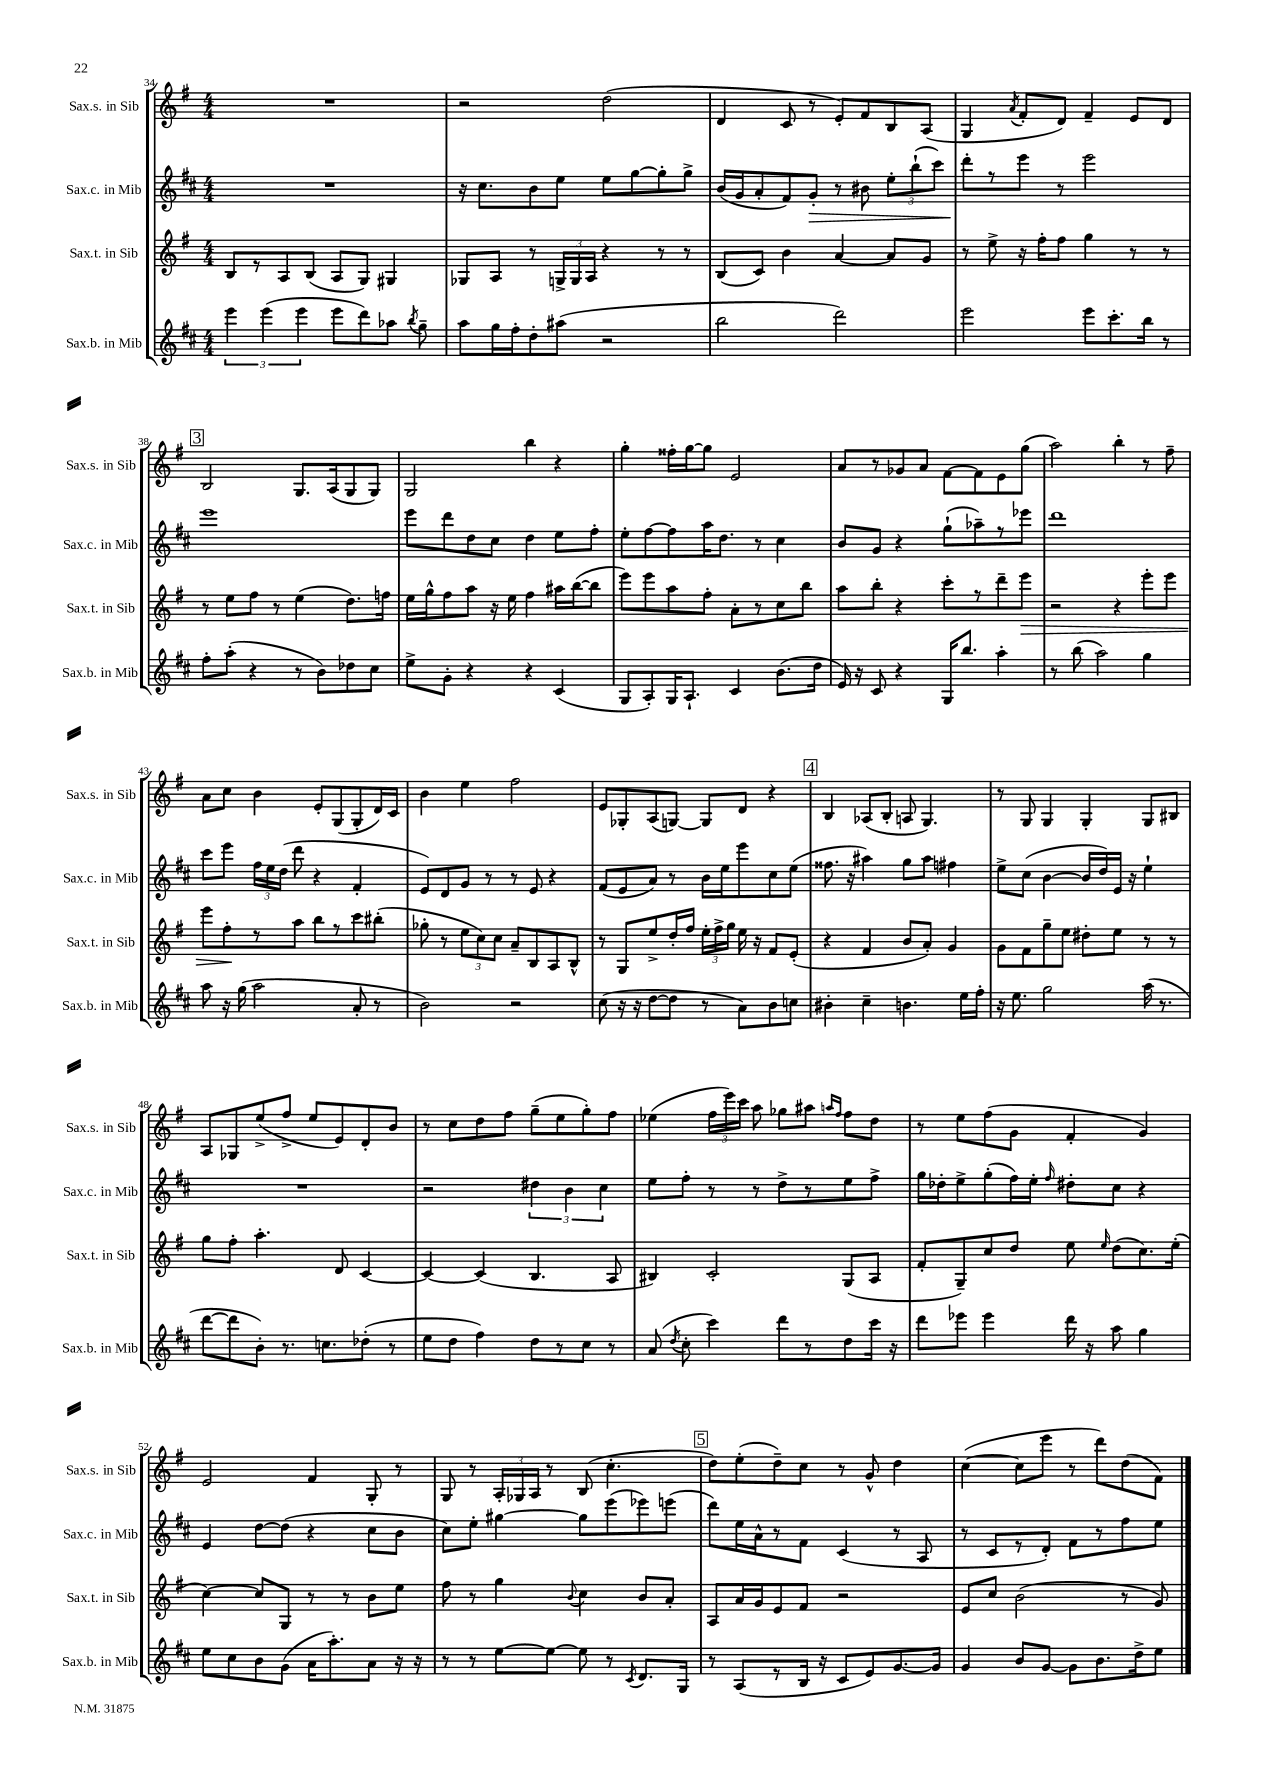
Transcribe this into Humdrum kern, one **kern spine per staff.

**kern	**kern	**dynam	**kern	**dynam	**kern
*part4	*part3	*part3	*part2	*part2	*part1
*staff4	*staff3	*staff3	*staff2	*staff2	*staff1
*I"Sax.b. in Mib	*I"Sax.t. in Sib	*	*I"Sax.c. in Mib	*	*I"Sax.s. in Sib
*I'Sax.b. in Mib	*I'Sax.t. in Sib	*	*I'Sax.c. in Mib	*	*I'Sax.s. in Sib
*clefG2	*clefG2	*	*clefG2	*	*clefG2
*k[f#c#]	*k[f#]	*	*k[f#c#]	*	*k[f#]
*M4/4	*M4/4	*	*M4/4	*	*M4/4
=34	=34	=34	=34	=34	=34
6eee\	8B/L	.	1r	.	1r
.	8r	.	.	.	.
(6eee\	.	.	.	.	.
.	8A/	.	.	.	.
6eee\	.	.	.	.	.
.	(8B/J	.	.	.	.
8eee\L	8A/L	.	.	.	.
8ddd\)	8G/J)	.	.	.	.
8aa-X\J	4G#X/	.	.	.	.
8qbb/	.	.	.	.	.
8gg~\	.	.	.	.	.
=35	=35	=35	=35	=35	=35
8aa\L	8G-X/L	.	16r	.	2r
.	.	.	8.cc#\L	.	.
16gg\L	8A/J	.	.	.	.
16ff#'\J	.	.	.	.	.
8dd'\	8r	.	8b\	.	.
(8aa#X\J	24Gn^/LL	.	8ee\J	.	.
.	24G/	.	.	.	.
.	24A/JJ	.	.	.	.
2r	4r	.	8ee\L	.	(2dd\
.	.	.	[8gg\	.	.
.	8r	.	8gg'\]	.	.
.	8r	.	8gg^\J	.	.
=36	=36	=36	=36	=36	=36
2bb\	(8B/L	.	(16b/LL	.	4d/
.	.	.	16g/J	.	.
.	8c/J)	.	8a'/	.	.
.	4b\	.	8f#/)	.	8c/
!	!	!	!	!LO:HP:b	!
.	.	.	8g'/J	>	8r
2ddd\)	[4a/	.	8r	.	8e'/L)
.	.	.	8b#X\	.	8f#/
.	8a/L]	.	12ee'\L	.	8B/
.	.	.	(12bb`\	.	.
.	8g/J	.	.	.	(8A/J
.	.	.	12ccc#\J)	.	.
=37	=37	=37	=37	=37	=37
2eee\	8r	.	8ddd'\L	.	4G/
.	8ee^\	.	8r	]	.
.	.	.	.	.	8qa/
.	16r	.	8eee\J	.	8f#'/L
.	16ff#'\KL	.	.	.	.
.	8ff#\J	.	8r	.	8d/J)
8eee\L	4gg\	.	2eee\	.	4f#~/
8.ccc#'\	.	.	.	.	.
.	8r	.	.	.	8e/L
16bb\Jk	.	.	.	.	.
8r	8r	.	.	.	8d/J
!!LO:LB:g=z
!!LO:REH:place=s1:t=3
=38	=38	=38	=38	=38	=38
8ff#'\L	8r	.	1eee	.	2B/
(8aa'\J	8ee\L	.	.	.	.
4r	8ff#\J	.	.	.	.
.	8r	.	.	.	.
8r	(4ee\	.	.	.	8.G/L
8b\L)	.	.	.	.	.
.	.	.	.	.	(16A/k
8dd-X\	8.dd\L)	.	.	.	8G/
8cc#\J	.	.	.	.	8G/J)
.	16ffn\Jk	.	.	.	.
=39	=39	=39	=39	=39	=39
8ee^\L	16ee\LL	.	8eee\L	.	2G/
.	16gg^^\J	.	.	.	.
8g'\J	8ff#\	.	8ddd\	.	.
4r	8aa\J	.	8dd\	.	.
.	16r	.	8cc#\J	.	.
.	16ee\	.	.	.	.
4r	4ff#\	.	4dd\	.	4bb\
(4c#/	16aa#X\LL	.	8ee\L	.	4r
.	([16bb\J	.	.	.	.
.	8bb\J]	.	8ff#'\J	.	.
=40	=40	=40	=40	=40	=40
8G/L	8eee\L)	.	8ee'\L	.	4gg'\
8A'/)	8eee\	.	[8ff#\	.	.
16G/K	8aa\	.	8ff#\]	.	16ff##X'\LL
8.A`/J	.	.	.	.	[16gg\J
.	8ff#'\J	.	16aa\K	.	8gg\J]
.	.	.	8.dd\J	.	.
4c#/	8a'\L	.	.	.	2e/
.	8r	.	8r	.	.
(8.b\L	8cc\	.	4cc#\	.	.
.	8bb\J	.	.	.	.
16dd\Jk	.	.	.	.	.
=41	=41	=41	=41	=41	=41
16e/)	8aa\L	.	8b/L	.	8a/L
16r	.	.	.	.	.
8c#/	8bb'\J	.	8g/J	.	8r
4r	4r	.	4r	.	8g-X/
.	.	.	.	.	8a/J
16G/KL	8ccc'\L	.	(8gg`\L	.	[8f#\L
8.bb/J	.	.	.	.	.
.	8r	.	8aa-X~\)	.	8f#\]
4aa'\	8ddd~\	.	8r	.	8e\
!	!	!LO:HP:b	!	!	!
.	8eee\J	>	8eee-X\J	.	(8gg\J
=42	=42	=42	=42	=42	=42
8r	2r	.	1ddd	.	2aa\)
(8bb\	.	.	.	.	.
2aa\)	.	.	.	.	.
.	4r	.	.	.	4bb'\
4gg\	8eee'\L	.	.	.	8r
.	8eee\J	.	.	.	8ff#~\
!!LO:LB:g=z
=43	=43	=43	=43	=43	=43
8aa\	8eee\L	.	8ccc#\L	.	8a\L
16r	8ff#'\	.	8eee\J	.	8cc\J
(16gg\	.	.	.	.	.
2aa\	8r	]	24ff#\LL	.	4b\
.	.	.	24ee\	.	.
.	.	.	(24dd\JJ	.	.
.	8aa\J	.	8ddd\	.	.
.	8bb\L	.	4r	.	8e'/L
.	8r	.	.	.	(8G/
8a'/	8ccc\	.	4f#'/	.	8G'/
8r	(8bb#X'\J	.	.	.	16d/L)
.	.	.	.	.	16c/JJ
=44	=44	=44	=44	=44	=44
2b\)	8gg-X'\	.	8e/L)	.	4b\
.	8r	.	8d/	.	.
.	12ee\L	.	8g/J	.	4ee\
.	12cc\)	.	.	.	.
.	.	.	8r	.	.
.	12cc\J	.	.	.	.
2r	8a~/L	.	8r	.	2ff#\
.	8B/	.	8e/	.	.
.	8A/	.	4r	.	.
.	8B^^/J	.	.	.	.
=45	=45	=45	=45	=45	=45
(8cc#\	8r	.	(8f#/L	.	8e/L
16r	8G/L	.	8e/	.	8G-X'/
16r	.	.	.	.	.
[8dd\L	8ee^/	.	8a/J)	.	(8A/
8dd\J]	16dd'/L	.	8r	.	[8Gn/J)
.	16ff#/JJ	.	.	.	.
8r	24ee'\LL	.	16b\LL	.	8G/L]
.	24ff#^\	.	.	.	.
.	.	.	16ee\J	.	.
.	24gg\JJ	.	.	.	.
8a\L)	16ee\	.	8eee\	.	8d/J
.	16r	.	.	.	.
8b\	8f#/L	.	8cc#\	.	4r
8ccn\J	(8e'/J	.	(8ee\J	.	.
!!LO:REH:place=s1:t=4
=46	=46	=46	=46	=46	=46
4b#X'\	4r	.	8.ff##X\	.	4B/
.	.	.	16r	.	.
4cc#~\	4f#/	.	4aa#X\)	.	(8A-X/L
.	.	.	.	.	8B'/J
4.bn\	8b/L	.	8gg\L	.	8An/
.	8a'/J)	.	8aa#\J	.	4.G/)
.	4g/	.	4ff#X\	.	.
16ee\LL	.	.	.	.	.
16ff#'\JJ	.	.	.	.	.
=47	=47	=47	=47	=47	=47
16r	8g\L	.	8ee^\L	.	8r
8.ee\	.	.	.	.	.
.	8f#\	.	(8cc#\J	.	8G/
2gg\	8gg~\	.	[4b\	.	4G/
.	8ee\J	.	.	.	.
.	8dd#X'\L	.	16b/LL]	.	4G'/
.	.	.	16dd/)	.	.
.	8ee\J	.	16e/JJ	.	.
.	.	.	16r	.	.
(16aa\	8r	.	4ee`\	.	8G/L
8.r	.	.	.	.	.
.	8r	.	.	.	8B#X/J
!!LO:LB:g=z
=48	=48	=48	=48	=48	=48
[8ddd\L	8gg\L	.	1r	.	8A/L
8ddd\]	8ff#'\J	.	.	.	8G-X/
8b'\J)	4.aa'\	.	.	.	(8ee^/
8.r	.	.	.	.	8ff#^/J
.	.	.	.	.	8ee/L
8.ccn\L	.	.	.	.	.
.	8d/	.	.	.	8e/)
(8dd-X'\J	[4c/	.	.	.	8d'/
8r	.	.	.	.	8b/J
=49	=49	=49	=49	=49	=49
8ee\L	4c/_	.	2r	.	8r
8dd\J	.	.	.	.	8cc\L
4ff#\)	(4c/]	.	.	.	8dd\
.	.	.	.	.	8ff#\J
8dd\L	4.B/	.	6dd#X\	.	(8gg~\L
8r	.	.	.	.	8ee\
.	.	.	6b\	.	.
8cc#\J	.	.	.	.	8gg'\)
.	.	.	6cc#\	.	.
8r	8A/	.	.	.	8ff#\J
=50	=50	=50	=50	=50	=50
(8a/	4B#X/)	.	8ee\L	.	(4ee-X\
8qdd/	.	.	.	.	.
8cc#'\	.	.	8ff#'\J	.	.
4ccc#\)	2c'/	.	8r	.	24ff#\LL
.	.	.	.	.	24eee\)
.	.	.	.	.	24ccc\JJ
.	.	.	8r	.	8aa\
8ddd\L	.	.	8dd^\L	.	8gg-X\L
8r	.	.	8r	.	8aa#X\J
.	.	.	.	.	16qqaan/LL
.	.	.	.	.	16qqff#/JJ
8dd\	(8G/L	.	8ee\	.	8ff#\L
16ccc#\Jk	8A/J	.	8ff#^\J	.	8dd\J
16r	.	.	.	.	.
=51	=51	=51	=51	=51	=51
8ddd\L	8f#'/L	.	16gg\LL	.	8r
.	.	.	16dd-X'\J	.	.
8eee-X\J	8G~/)	.	8ee^\	.	8ee\L
4eee-\	8cc/	.	(8gg'\	.	(8ff#\
.	8dd/J	.	16ff#\L)	.	8g\J
.	.	.	16ee'\JJ	.	.
.	.	.	16qqff#/	.	.
16ddd\	8ee\	.	8dd#X'\L	.	4f#'/
16r	.	.	.	.	.
.	16qqee/	.	.	.	.
8aa\	(8dd\L	.	8cc#\J	.	.
4gg\	8.cc\)	.	4r	.	4g/)
.	(16ee'\Jk	.	.	.	.
!!LO:LB:g=z
=52	=52	=52	=52	=52	=52
8ee\L	[4cc\)	.	4e/	.	2e/
8cc#\	.	.	.	.	.
8b\	8cc/L]	.	[8dd\L	.	.
(8g\J	8G/J	.	(8dd\J]	.	.
16a\KL	8r	.	4r	.	4f#/
8.aa'\)	.	.	.	.	.
.	8r	.	.	.	.
8a\J	8b\L	.	8cc#\L	.	8G'/
16r	8ee\J	.	8b\J	.	8r
16r	.	.	.	.	.
=53	=53	=53	=53	=53	=53
8r	8ff#\	.	8cc#\L)	.	8G/
8r	8r	.	8ee'\J	.	8r
[8ee\L	4gg\	.	[4gg#X\	.	24A'/LL
.	.	.	.	.	24G-X/
.	.	.	.	.	24A/JJ
8ee\J_	.	.	.	.	8r
.	8qqb/	.	.	.	.
8ee\]	4cc\	.	8gg#\L]	.	(8B/
8r	.	.	(8eee\	.	4.cc'\
8qc#/	.	.	.	.	.
8.d/L	8b/L	.	8eee-X\)	.	.
.	8a'/J	.	(8eeen\J	.	.
16G/Jk	.	.	.	.	.
!!LO:REH:place=s1:t=5
=54	=54	=54	=54	=54	=54
8r	8A/L	.	8ddd\L)	.	8dd\L)
(8A/L	16a/L	.	16ee\L	.	(8ee'\
.	16g/J	.	16a^^\J	.	.
8r	8e/	.	8r	.	8dd~\)
16B/Jk	8f#/J	.	8f#\J	.	8cc\J
16r	.	.	.	.	.
8c#/L	2r	.	(4c#/	.	8r
8e/)	.	.	.	.	8g^^/
[8.g/	.	.	8r	.	4dd\
.	.	.	8A/	.	.
16g/Jk]	.	.	.	.	.
=55	=55	=55	=55	=55	=55
4g/	8e/L	.	8r	.	([4cc\
.	8cc/J	.	8c#/L	.	.
8b/L	(2b\	.	8r	.	8cc\L]
[8g/J	.	.	8d'/J)	.	8eee\J
8g\L]	.	.	8f#\L	.	8r
8.b\	.	.	8r	.	8ddd\L)
.	8r	.	8ff#\	.	(8dd\
16dd^\k	.	.	.	.	.
8ee\J	8g/)	.	8ee\J	.	8f#\J)
==	==	==	==	==	==
*-	*-	*-	*-	*-	*-
